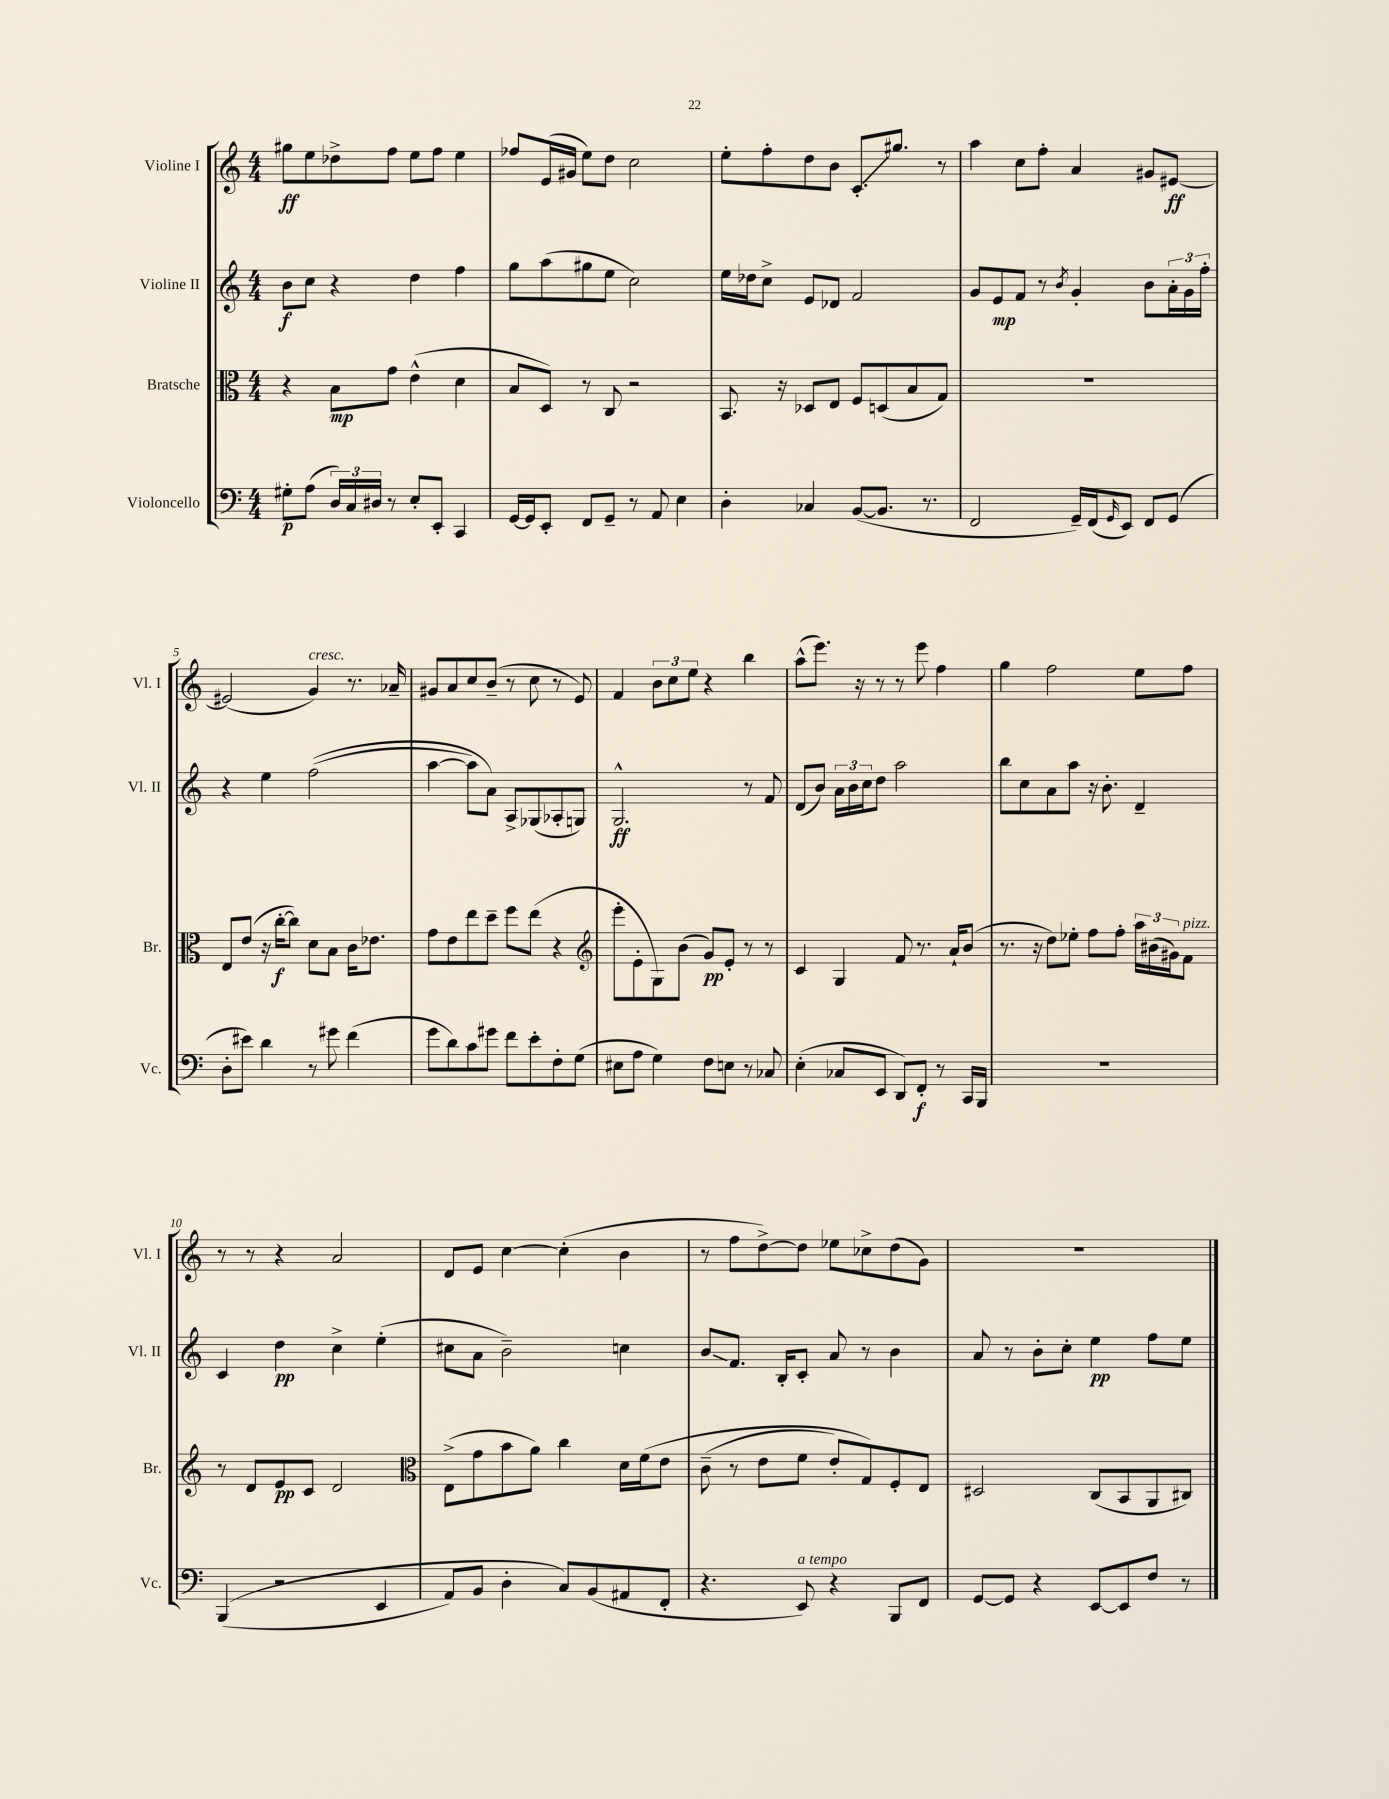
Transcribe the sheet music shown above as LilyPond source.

<<
\new StaffGroup <<
\new Staff = "s0" \with { instrumentName = "Violine I" shortInstrumentName = "Vl. I" } {
    \clef treble \key c \major \numericTimeSignature \time 4/4
    gis''8\ff e''8 des''8-> f''8 e''8 f''8 e''4 |
    fes''8 e'16( gis'16 e''8) d''8 c''2 |
    e''8-. f''8-. d''8 b'8 c'8.-.\glissando gis''8. r8 |
    a''4 c''8 f''8-. a'4 gis'8 eis'8~\ff |
    eis'2( g'4^\markup { \italic "cresc." }) r8. aes'16-- |
    gis'8 a'8 c''8 b'8--( r8 c''8 r8 e'8) |
    f'4 \tuplet 3/2 { b'8 c''8 e''8 } r4 b''4 |
    a''8-^( e'''8.) r16 r8 r8 e'''8 f''4 |
    g''4 f''2 e''8 f''8 |
    r8 r8 r4 a'2 |
    d'8 e'8 c''4~ c''4-.( b'4 |
    r8 f''8 d''8~->) d''8 ees''8 ces''8-> d''8( g'8) |
    R1 \bar "|." |
}
\new Staff = "s1" \with { instrumentName = "Violine II" shortInstrumentName = "Vl. II" } {
    \clef treble \key c \major \numericTimeSignature \time 4/4
    b'8\f c''8 r4 d''4 f''4 |
    g''8 a''8( gis''8 e''8 c''2) |
    e''16 des''16 c''8-> e'8 des'8 f'2 |
    g'8 e'8\mp f'8 r8 \acciaccatura { b'8 } g'4-. b'8 \tuplet 3/2 { a'16-. g'16 f''16-. } |
    r4 e''4 f''2(\( |
    a''4~ a''8) a'8\) a8-> ges8( aes8-. g8) |
    g2.-^\ff r8 f'8 |
    d'8( b'8) \tuplet 3/2 { a'16 b'16 c''16 } d''8 a''2 |
    b''8 c''8 a'8 a''8 r16 b'8.-. d'4-- |
    c'4 d''4\pp c''4-> e''4-.( |
    cis''8 a'8 b'2--) c''4 |
    b'8\glissando f'8. b16-. c'8-. a'8 r8 b'4 |
    a'8 r8 b'8-. c''8-. e''4\pp f''8 e''8 \bar "|." |
}
\new Staff = "s2" \with { instrumentName = "Bratsche" shortInstrumentName = "Br." } {
    \clef alto \key c \major \numericTimeSignature \time 4/4
    r4 b8\mp g'8 e'4-^( d'4 |
    b8 d8) r8 c8 r2 |
    b,8. r16 des8 e8 f8 d8( b8 g8) |
    R1 |
    e8 e'8( r16 c''16~-.\f c''8) d'8 b8 c'16 ees'8. |
    g'8 e'8 e''8 d''8-- f''8 e''8( r4 |
    \clef treble e'''8-. e'8-. g8) b'8( g'8\pp) e'8-. r8 r8 |
    c'4 g4 f'8 r8. a'16-! b'8( |
    r8. r16 d''8) ees''8-. f''8 f''8-. \tuplet 3/2 { a''16 bis'16( gis'16) } f'8^\markup { \italic "pizz." } |
    r8 d'8 e'8\pp c'8 d'2 |
    \clef alto e8->( g'8 b'8 a'8) c''4 d'16 f'16\( e'8 |
    c'8--( r8 e'8 f'8 e'8-.) g8\) f8-. e8 |
    dis2 c8( b,8 a,8 cis8) \bar "|." |
}
\new Staff = "s3" \with { instrumentName = "Violoncello" shortInstrumentName = "Vc." } {
    \clef bass \key c \major \numericTimeSignature \time 4/4
    gis8-.\p a8( \tuplet 3/2 { d16) c16 dis16 } r8 e8-. e,8-. c,4 |
    g,16~ g,16 e,8-. f,8 g,8-- r8 a,8 e4 |
    d4-. ces4 b,8~( b,8. r8. |
    f,2 g,16--) f,16( \grace { g,16 } e,8) f,8 g,8( |
    d8-. eis'8) d'4 r8 gis'8 f'4( |
    g'8 d'8) c'8 gis'8 f'8 e'8-. f8-. g8( |
    eis8 a8 g4) f8 e8 r8 ces8 |
    e4-.( ces8 e,8 d,8) f,8-.\f r8 c,16 b,,16 |
    R1 |
    b,,4(\( r2 e,4 |
    a,8) b,8 d4-. c8\) b,8( ais,8 f,8-. |
    r4. e,8^\markup { \italic "a tempo" }) r4 b,,8 f,8 |
    g,8~ g,8 r4 e,8~ e,8 f8 r8 \bar "|." |
}
>>
>>
